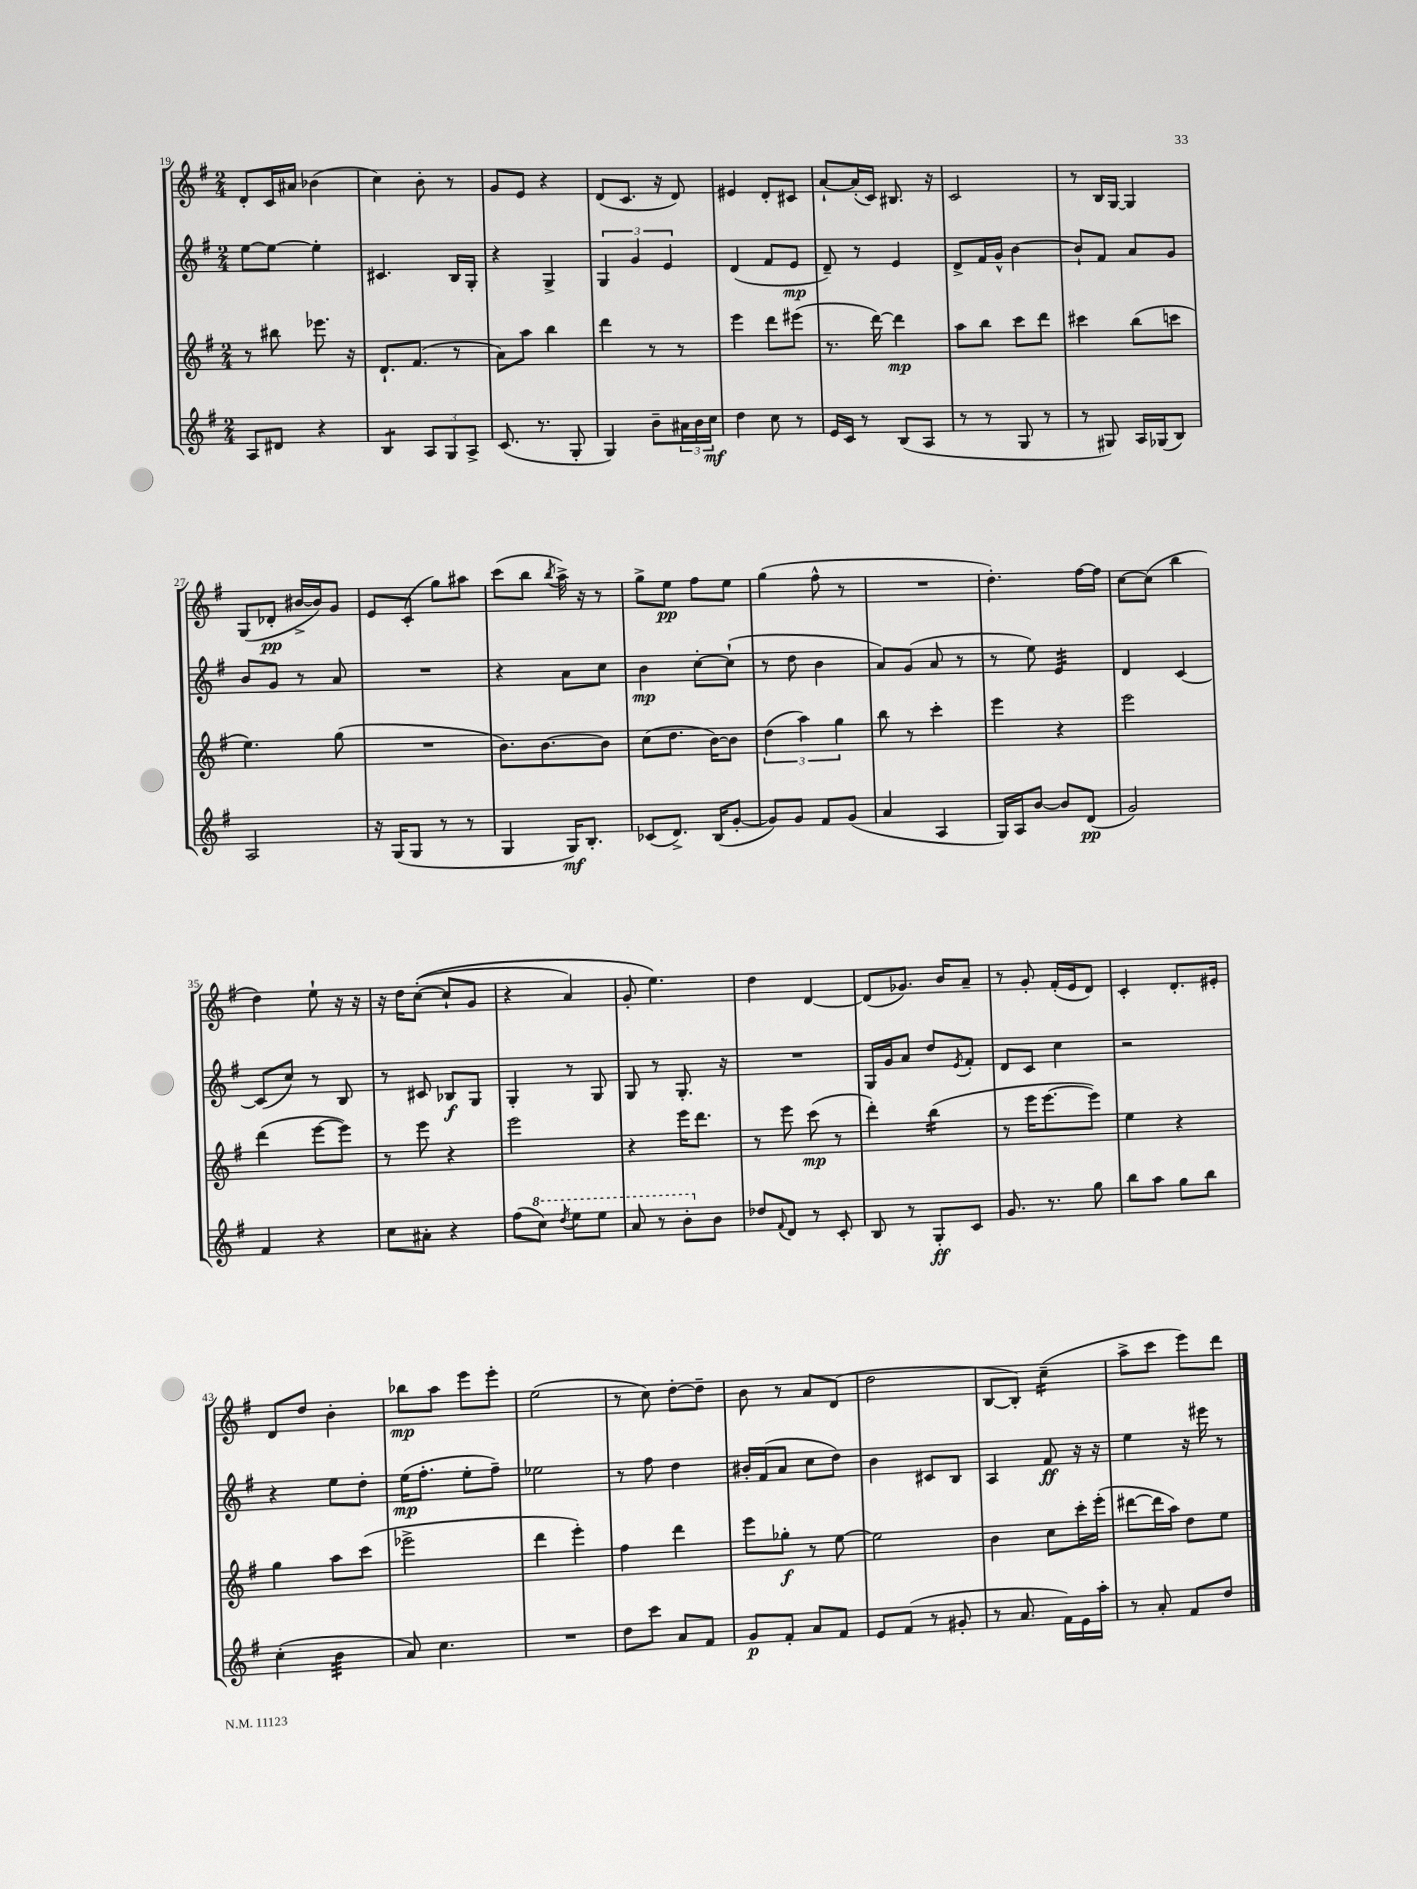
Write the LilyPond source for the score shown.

<<
\new StaffGroup <<
\new Staff = "s0" {
    \clef treble \key g \major \numericTimeSignature \time 2/4
    d'8-. c'16 ais'16 bes'4( |
    c''4) b'8-. r8 |
    g'8 e'8 r4 |
    d'8( c'8. r16 d'8) |
    eis'4 d'8-. cis'8 |
    a'8~-! a'16-.( c'16) bis8. r16 |
    c'2 |
    r8 b16 g16~ g4 |
    g8( des'8-.\pp bis'16~-> bis'16) g'8 |
    e'8 c'8-.( g''8) ais''8 |
    c'''8( b''8 \acciaccatura { b''8 } a''16->) r16 r8 |
    g''8-> e''8\pp fis''8 e''8 |
    g''4( fis''8-^ r8 |
    R2 |
    d''4.-.) fis''16~ fis''16 |
    c''8~ c''8( b''4 |
    d''4) e''8-! r16 r16 |
    r16 d''16 c''8~-.(\( c''8-! g'8 |
    r4 a'4) |
    g'8-. e''4.\) |
    d''4 d'4~ |
    d'8( ges'8.) b'16 a'8-- |
    r8 g'8-. fis'16-.( e'16 d'8) |
    c'4-. d'8.-. eis'16-. |
    d'8 d''8 b'4-. |
    bes''8\mp a''8 e'''8 e'''8-. |
    e''2( |
    r8 c''8) d''8~-. d''8-- |
    b'8 r8 a'8 d'8( |
    d''2 |
    b8~ b8-.) c''4:16--( |
    a''8-> c'''8 e'''8) d'''8 \bar "|." |
}
\new Staff = "s1" {
    \clef treble \key g \major \numericTimeSignature \time 2/4
    e''8~ e''8~ e''4-. |
    cis'4. b16 g16-. |
    r4 g4-> |
    \tuplet 3/2 { g4 g'4 e'4 } |
    d'4( fis'8 e'8\mp |
    d'8--) r8 e'4 |
    d'8-> fis'16 g'16-^ b'4~ |
    b'8-! fis'8 a'8 g'8 |
    b'8 g'8 r8 a'8 |
    R2 |
    r4 a'8 c''8 |
    b'4\mp c''8~-. c''8-!( |
    r8 d''8 b'4 |
    a'8) g'8( a'8 r8 |
    r8 e''8) e'4:32 |
    d'4 c'4~ |
    c'8( c''8) r8 b8 |
    r8 cis'8 bes8\f g8 |
    g4-. r8 g8 |
    g8 r8 g8.-. r16 |
    R2 |
    g16 g'16 a'8 d''8 \acciaccatura { e'8 } fis'8-. |
    d'8 c'8 c''4 |
    r2 |
    r4 e''8 d''8-. |
    e''16\mp( fis''8.-. e''8-. fis''8--) |
    ees''2 |
    r8 fis''8 d''4 |
    bis'16-. fis'16( a'8 c''8 d''8) |
    b'4 cis'8 b8 |
    a4 fis'8\ff r16 r16 |
    e''4 r16 eis'''16 r8 \bar "|." |
}
\new Staff = "s2" {
    \clef treble \key g \major \numericTimeSignature \time 2/4
    r8 bis''8 ees'''8. r16 |
    d'8.-! fis'8.( r8 |
    a'8) a''8 b''4 |
    d'''4 r8 r8 |
    e'''4 d'''8 eis'''8( |
    r8. d'''16~) d'''4\mp |
    a''8 b''8 c'''8 d'''8 |
    cis'''4 b''8( c'''8 |
    e''4.) g''8( |
    R2 |
    b'8.) b'8.~ b'8 |
    c''8( d''8. b'16~) b'8 |
    \tuplet 3/2 { d''4( a''4) g''4 } |
    b''8 r8 c'''4-. |
    e'''4 r4 |
    e'''2 |
    d'''4( e'''8~ e'''8) |
    r8 e'''8 r4 |
    e'''2 |
    r4 e'''16 d'''8. |
    r8 e'''8 c'''8\mp( r8 |
    d'''4-.) b''4:16( |
    r8 e'''16 e'''8.~ e'''8) |
    e''4 r4 |
    g''4 a''8 c'''8( |
    ees'''2-> |
    d'''4 e'''4-.) |
    fis''4 d'''4 |
    e'''8 ges''8-.\f r8 e''8~ |
    e''2 |
    b'4 c''8 c'''16-. e'''16-.( |
    dis'''8~ dis'''16 a''16) d''8 e''8 \bar "|." |
}
\new Staff = "s3" {
    \clef treble \key g \major \numericTimeSignature \time 2/4
    a8 dis'8 r4 |
    b4:8 \tuplet 3/2 { a8 g8 a8-> } |
    c'8.( r8. g8-. |
    g4) b'8-- \tuplet 3/2 { ais'16 b'16 c''16\mf } |
    d''4 c''8 r8 |
    e'16 c'16 r8 b8( a8 |
    r8 r8 g8 r8 |
    r8 gis8) a16 ges16( b8) |
    a2 |
    r16 g16( g8 r8 r8 |
    g4 g16\mf) b8.-. |
    ces'8( d'8.->) b16( g'8~-. |
    g'8) g'8 fis'8 g'8( |
    a'4 a4 |
    g16) a16 b'8~ b'8 d'8\pp( |
    g'2) |
    fis'4 r4 |
    c''8 ais'8-. r4 |
    fis''8( \ottava #1 c'''8) \acciaccatura { d'''8 } e'''8 e'''8 |
    a''8 r8 b''8-. \ottava #0 b'8 |
    des''8 \appoggiatura { fis'8 } d'8 r8 c'8-. |
    b8 r8 g8-.\ff c'8 |
    g'8. r8. g''8 |
    b''8 a''8 g''8 b''8 |
    c''4-.( b'4:32 |
    a'8) c''4. |
    R2 |
    d''8 c'''8 a'8 fis'8 |
    g'8\p fis'8-. a'8 fis'8 |
    e'8 fis'8( r8 gis'8-. |
    r8 a'8. fis'16) e'16 a''16-. |
    r8 a'8-. fis'8 d''8 \bar "|." |
}
>>
>>
\layout { \context { \Score currentBarNumber = #19 } }
